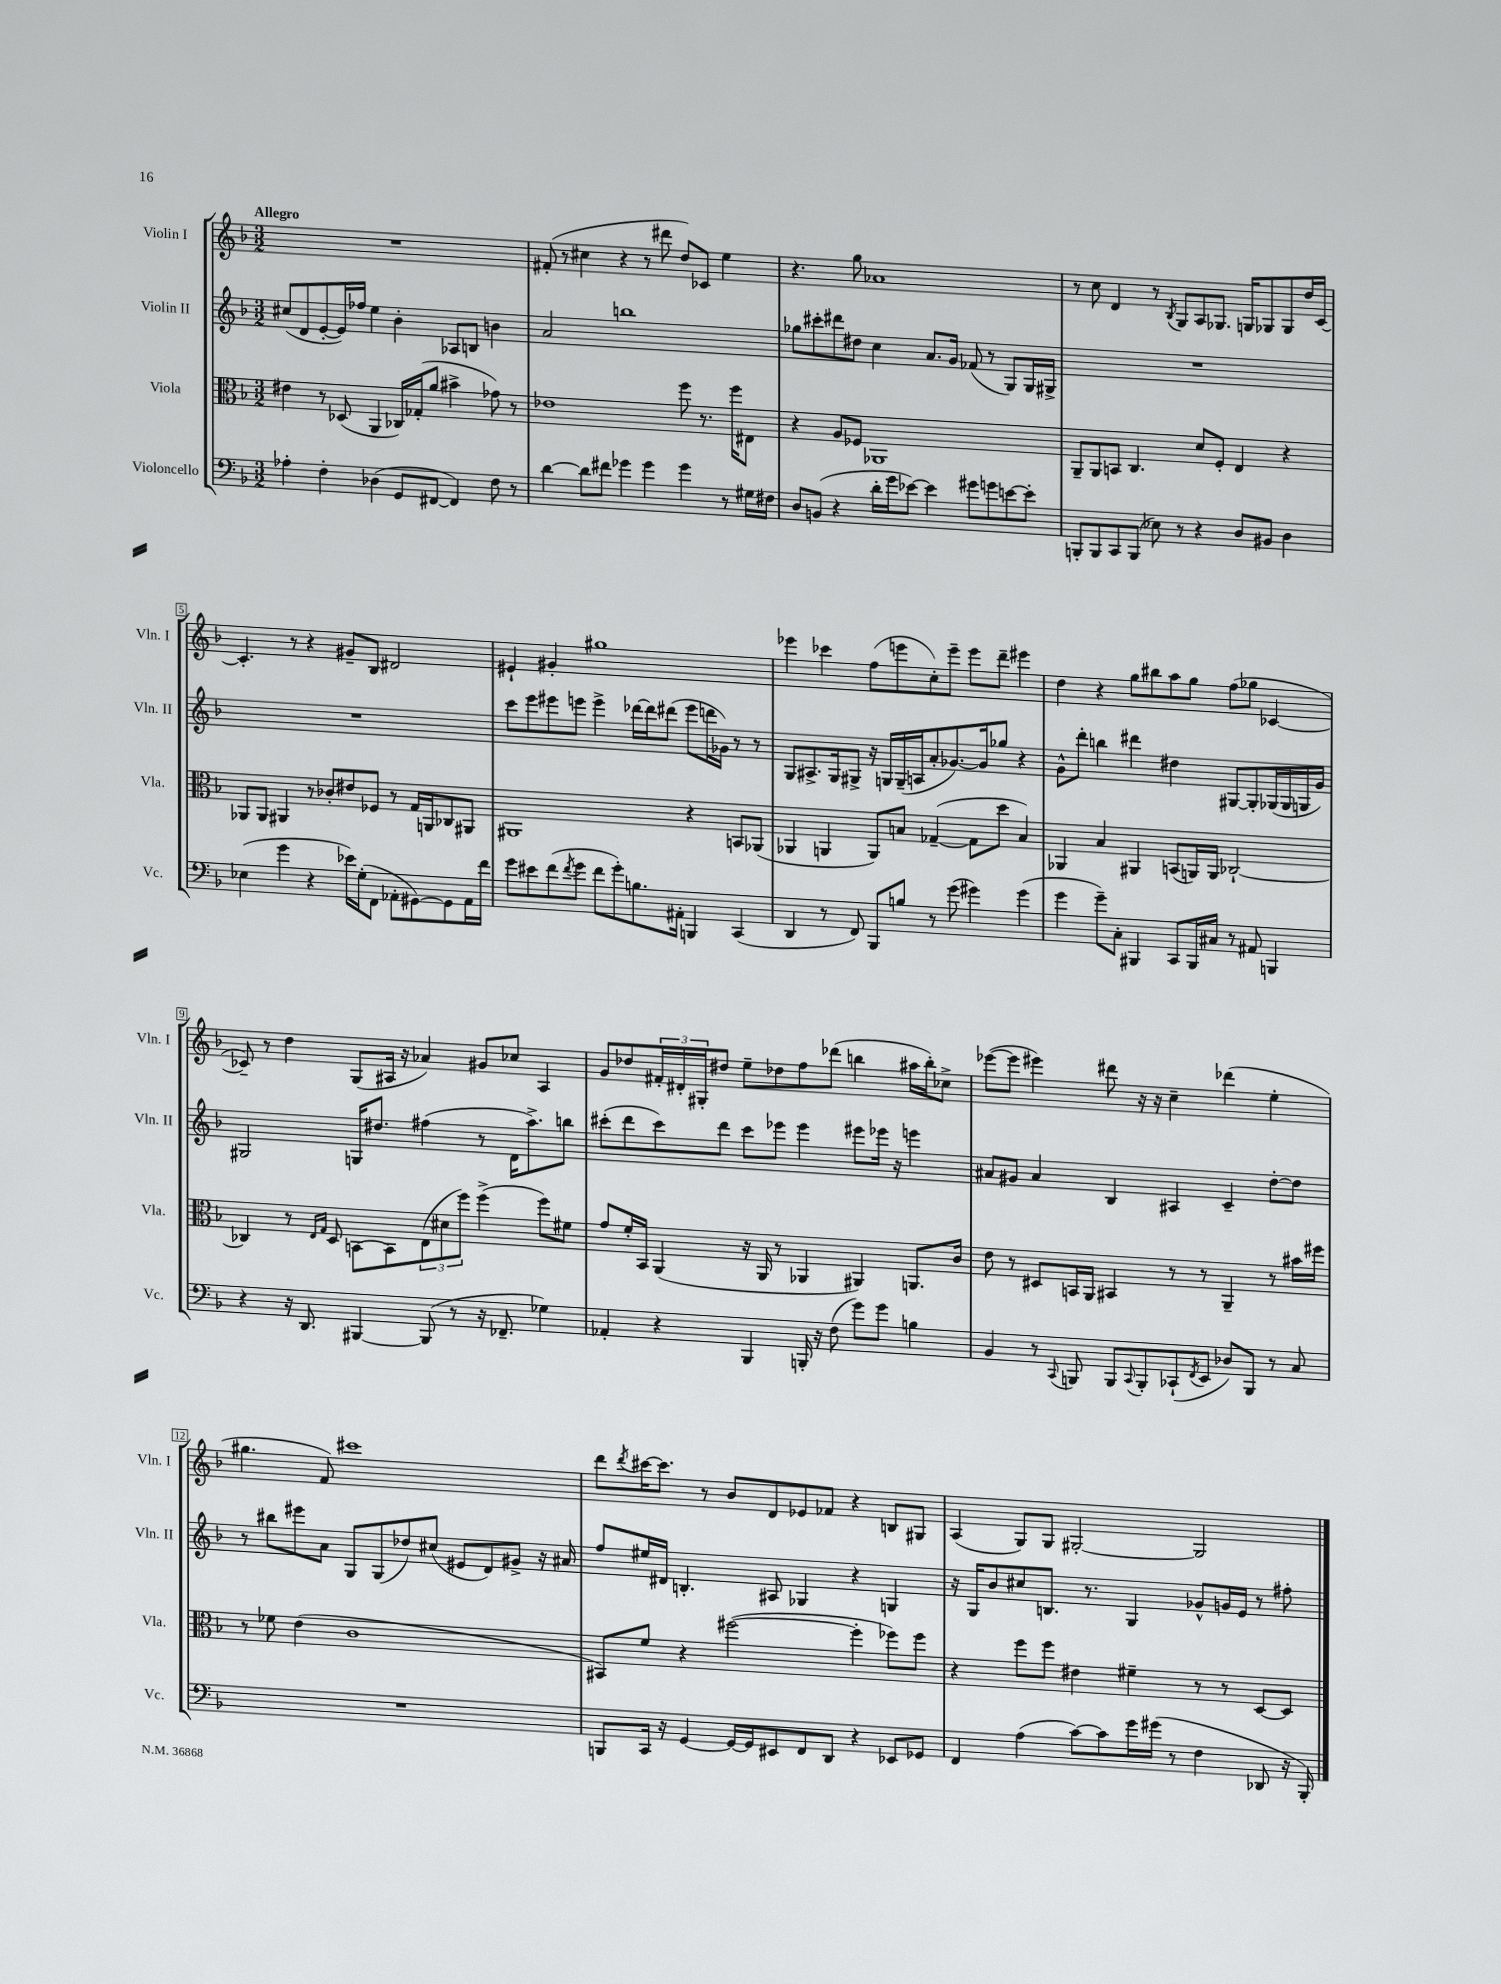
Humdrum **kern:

**kern	**kern	**kern	**kern
*part4	*part3	*part2	*part1
*staff4	*staff3	*staff2	*staff1
*I"Violoncello	*I"Viola	*I"Violin II	*I"Violin I
*I'Vc.	*I'Vla.	*I'Vln. II	*I'Vln. I
*clefF4	*clefC3	*clefG2	*clefG2
*k[b-]	*k[b-]	*k[b-]	*k[b-]
*M3/2	*M3/2	*M3/2	*M3/2
=1	=1	=1	=1
!	!	!	!LO:TX:a:B:t=Allegro
4A-X'\	4e#X\	(8cc#X/L	1.r
.	.	8d/	.
4F'\	8r	[8e'/	.
.	(8D-X/	16e/L])	.
.	.	16ff-X/JJ	.
(4D-X\	4AA/	4ee\	.
8GG/L	16C-X/LL)	4b-'\	.
.	(16G-X'/J	.	.
[8FF#X/J	8a/J	.	.
4FF#/])	4b#X^\	8A-X/L	.
.	.	8Bn/J	.
8F\	8g-X\)	4bn\	.
8r	8r	.	.
=2	=2	=2	=2
[4d\	1e-X	2a/	(8f#X'/
.	.	.	8r
8d\L]	.	.	4cc#X\
8f#X\J	.	.	.
4g-X\	.	1bbn	4r
4g-\	.	.	8r
.	.	.	8ddd#X\
4g-\	8ff\	.	8dd/L)
.	8.r	.	8c-X/J
8r	.	.	4ee\
.	16ff\KL	.	.
16G#X\LL	8E#X\J	.	.
16F#X\JJ	.	.	.
=3	=3	=3	=3
8D/L	4r	8gg-X\L	4.r
(8BBn/J	.	8ccc#X'\	.
4r	8A/L	8ddd#X\	.
.	8F-X/J	8dd#X\J	8gg\
16d'\LL	1AA-X	4cc\	1a-X
16g\J	.	.	.
[8e-X\J)	.	.	.
4e-\]	.	8.a/L	.
.	.	16g/Jk	.
8g#X\L	.	(8f-X/	.
8gn\	.	8r	.
[8en\	.	8G/L)	.
8e'\J]	.	16G/L	.
.	.	16G#X^/JJ	.
=4	=4	=4	=4
8BBBn'/L	8AA~/L	1.r	8r
8BBB/	8AA/	.	8cc\
8CC/	8BBn/J	.	4d/
(8BBB/J	4.C/	.	.
8E-X\)	.	.	8r
.	.	.	8qB-/
8r	.	.	8G/L
4r	8d/L	.	8A/
.	8F'/J	.	8.G-X/J
8D/L	4E/	.	.
.	.	.	16Gn/KL
8BB#X/J	.	.	8G-X/
4D\	4r	.	8G-/
.	.	.	16dd/L
.	.	.	[16c/JJ
!!LO:LB:g=z
=5	=5	=5	=5
(4E-X\	8AA-X/L	1.r	4.c'/]
.	8AA-/J	.	.
4g\	4AA#X/	.	.
.	.	.	8r
4r	8r	.	4r
.	8c-X'/L	.	.
16e-X\LL)	8e#X/	.	8g#X~/L
(16G'\J	.	.	.
8FF\J	8F-X/J	.	8B-/J
8AA-X'\L	8r	.	2d#X/
[8GG#X\)	16G/LL	.	.
.	16AAn/J	.	.
8GG#\]	8C-X/	.	.
16AA-\L	8AA#X/J	.	.
16f\JJ	.	.	.
=6	=6	=6	=6
8g\L	1AA#X	8ccc\L	4e#X`/
8e#X\	.	8eee\	.
(8f\	.	8eee#X\	4g#X'/
8qf/	.	.	.
8g\J	.	8eeen\J	.
8f\L	.	4eee^\	1gg#X
8g'\)	.	.	.
8.Bn\	.	[16ddd-X\LL	.
.	.	16ddd-\J]	.
.	.	(8ddd#X\J	.
16AA#X'\Jk	.	.	.
4BBBn/	4r	8eee\L	.
.	.	16dddn\L	.
.	.	16g-X\JJ)	.
(4CC/	8BBn/L	8r	.
.	(8AA-X/J	8r	.
=7	=7	=7	=7
4DD/	4AA-X/	8G/L	4eee-X\
.	.	8.A#X^/	.
8r	4AAn/	.	4ccc-X\
.	.	16G/k	.
8FF/)	.	8G#X^/J	.
8BBB-/L	8AA/L)	16r	(8ff\L
.	.	16Gn/LL	.
8Bn/J	8Bn/J	(16G~/	8eeen\
.	.	16An/J	.
8r	([4G-X~/	8a'/	8cc'\)
(8g\	.	[8.g-X/)	8eee~\J
4g#X\)	8G-\L]	.	8eee\L
.	.	16g-/k]	.
.	8dd\J	8gg-X/J	8ddd~\J
(4g#\	4B/)	4r	4eee#X\
=8	=8	=8	=8
4g\	4AA-X/	8g^^\L	4dd\
.	.	8ddd'\J	.
8g~\L)	4B-/	4bbn\	4r
8C'\J	.	.	.
4BBB#X/	4AA#X/	4ddd#X\	8gg\L
.	.	.	8bb#X\
8CC/L	(8BBn/L	4dd#X\	8aa\
16BBB#/L	16AAn/L)	.	8gg\J
16C#X/JJ	16AA/JJ	.	.
8r	[2C-X`/	[8G#X/L	(8ff\L
8AA#X/	.	8G#'/]	8gg-X\J
4BBBn/	.	(16G-X/L	[4c-X/
.	.	16G-/	.
.	.	16Gn/	.
.	.	16g/JJ)	.
!!LO:LB:g=z
=9	=9	=9	=9
4r	4C-X/]	2G#X/	8c-X~/])
.	.	.	8r
16r	8r	.	4dd\
8.DD/	.	.	.
.	16qqE/LL	.	.
.	16qqG/JJ	.	.
.	8D/	.	.
[4BBB#X/	[8BBn\L	16Gn/KL	(8G/L
.	.	8.dd#X/J	.
.	8BB\]	.	16A#X/Jk
.	.	.	16r
(8BBB#/]	(12E\	(4ff#X\	4a-X/)
.	12d#X\	.	.
8r	.	.	.
.	12ff\J)	.	.
16r	(4ff^\	8r	8g#X/L
8.FF-X~/	.	.	.
.	.	16d\KL	8cc-X/J
.	.	8.aa^\)	.
4G-X\)	8ff\L)	.	4A#/
.	8f#X\J	8bbn\J	.
=10	=10	=10	=10
4AA-X'/	8g/L	(8ccc#X'\L	8g/L
.	16f'/L	8ddd\	8dd-X/
.	16BB-/JJ	.	.
4r	(4AA/	8ccc#\)	24f#X'/L
.	.	.	24d#X'/
.	.	.	24G#X'/J
.	.	8ddd\J	8dd#X/J
4BBB-/	16r	8ccc#\L	8ee~\L
.	16AA/	.	.
.	8r	8eee-X\J	8dd-X\
16BBBn'/	4AA-X/	4eee-\	8ff\
16r	.	.	.
(8F\	.	.	(8ddd-X\J
8g\L)	4AA#X/)	8eee#X\L	4bbn\
8g\J	.	16eee-X\Jk	.
.	.	16r	.
4Bn\	8.AAn/L	4eeen\	16aa#X\LL
.	.	.	16bb'\J)
.	.	.	8cc-X^\J
.	16c/Jk	.	.
=11	=11	=11	=11
4BB-/	8e\	8a#X/L	([8eee-X\L
.	8r	8g#X/J	8eee-\J]
8r	8D#X/L	4a#/	4eee#X\)
8qqCC/	.	.	.
8BBBn/	16BBn/L	.	.
.	16AA/JJ	.	.
8BBB/L	4BB#X/	4B-/	8ddd#X\
8qqCC/	.	.	.
8BBB'/	.	.	16r
.	.	.	16r
(8CC-X`/	8r	4A#X/	4cc~\
8qFF/	.	.	.
8EE/J	8r	.	.
8D-X/L)	4AA~/	4c~/	(4ddd-X\
8BBB/J	.	.	.
8r	8r	[8dd'\L	4ee'\
8C/	16b#X\LL	8dd\J]	.
.	16ff#X\JJ	.	.
!!LO:LB:g=z
=12	=12	=12	=12
1.r	8r	8r	4.gg#X\
.	8f-X\	8bb#X\L	.
.	(4e\	8eee#X\	.
.	.	8a\J	8f/)
.	1c	8G/L	1ccc#X
.	.	(8G/	.
.	.	8dd-X/)	.
.	.	(8cc#X/J	.
.	.	8e#X/L	.
.	.	8d/)	.
.	.	8g#X^/J	.
.	.	16r	.
.	.	16a#X/	.
=13	=13	=13	=13
8BBBn/L	8BB#X/L)	8ff/L	8ddd\L
.	.	.	8qddd/
16CC/Jk	8f/J	16ee#X/L	[16ccc#X\K
16r	.	16d#X/JJ	8.ccc#\J]
[4GG/	4r	4.Bn'/	.
.	.	.	8r
16GG/LL_	([2ff#X\	.	8b-/L
16GG/J]	.	.	.
8EE#X/	.	8A#X/	8d/
8FF/	.	4G-X/	8e-X/
8DD/J	.	.	8f-X/J
4r	4ff#'\]	4r	4r
8EE-X/L	8ff-X\L)	4Gn/	8Bn/L
8GG-X/J	8ff-\J	.	8G#X/J
=14	=14	=14	=14
4FF/	4r	16r	(4A/
.	.	16G/KL	.
.	.	8b-/	.
(4A\	8ff\L	8cc#X/	8G/L)
.	8ff\J	8.Bn/J	8G/J
[8c\L)	4e#X\	.	[2G#X'/
.	.	8.r	.
8c\]	.	.	.
16g\L	4f#X~\	4G/	.
(16g#X\JJ	.	.	.
8r	.	.	.
4F\	8r	8g-X^^/L	2G#/]
.	8r	16gn/L	.
.	.	16e/JJ	.
8DD-X/	[8D/L	8r	.
16r	8D/J]	8ff#X'\	.
16BBB-'/)	.	.	.
==	==	==	==
*-	*-	*-	*-
